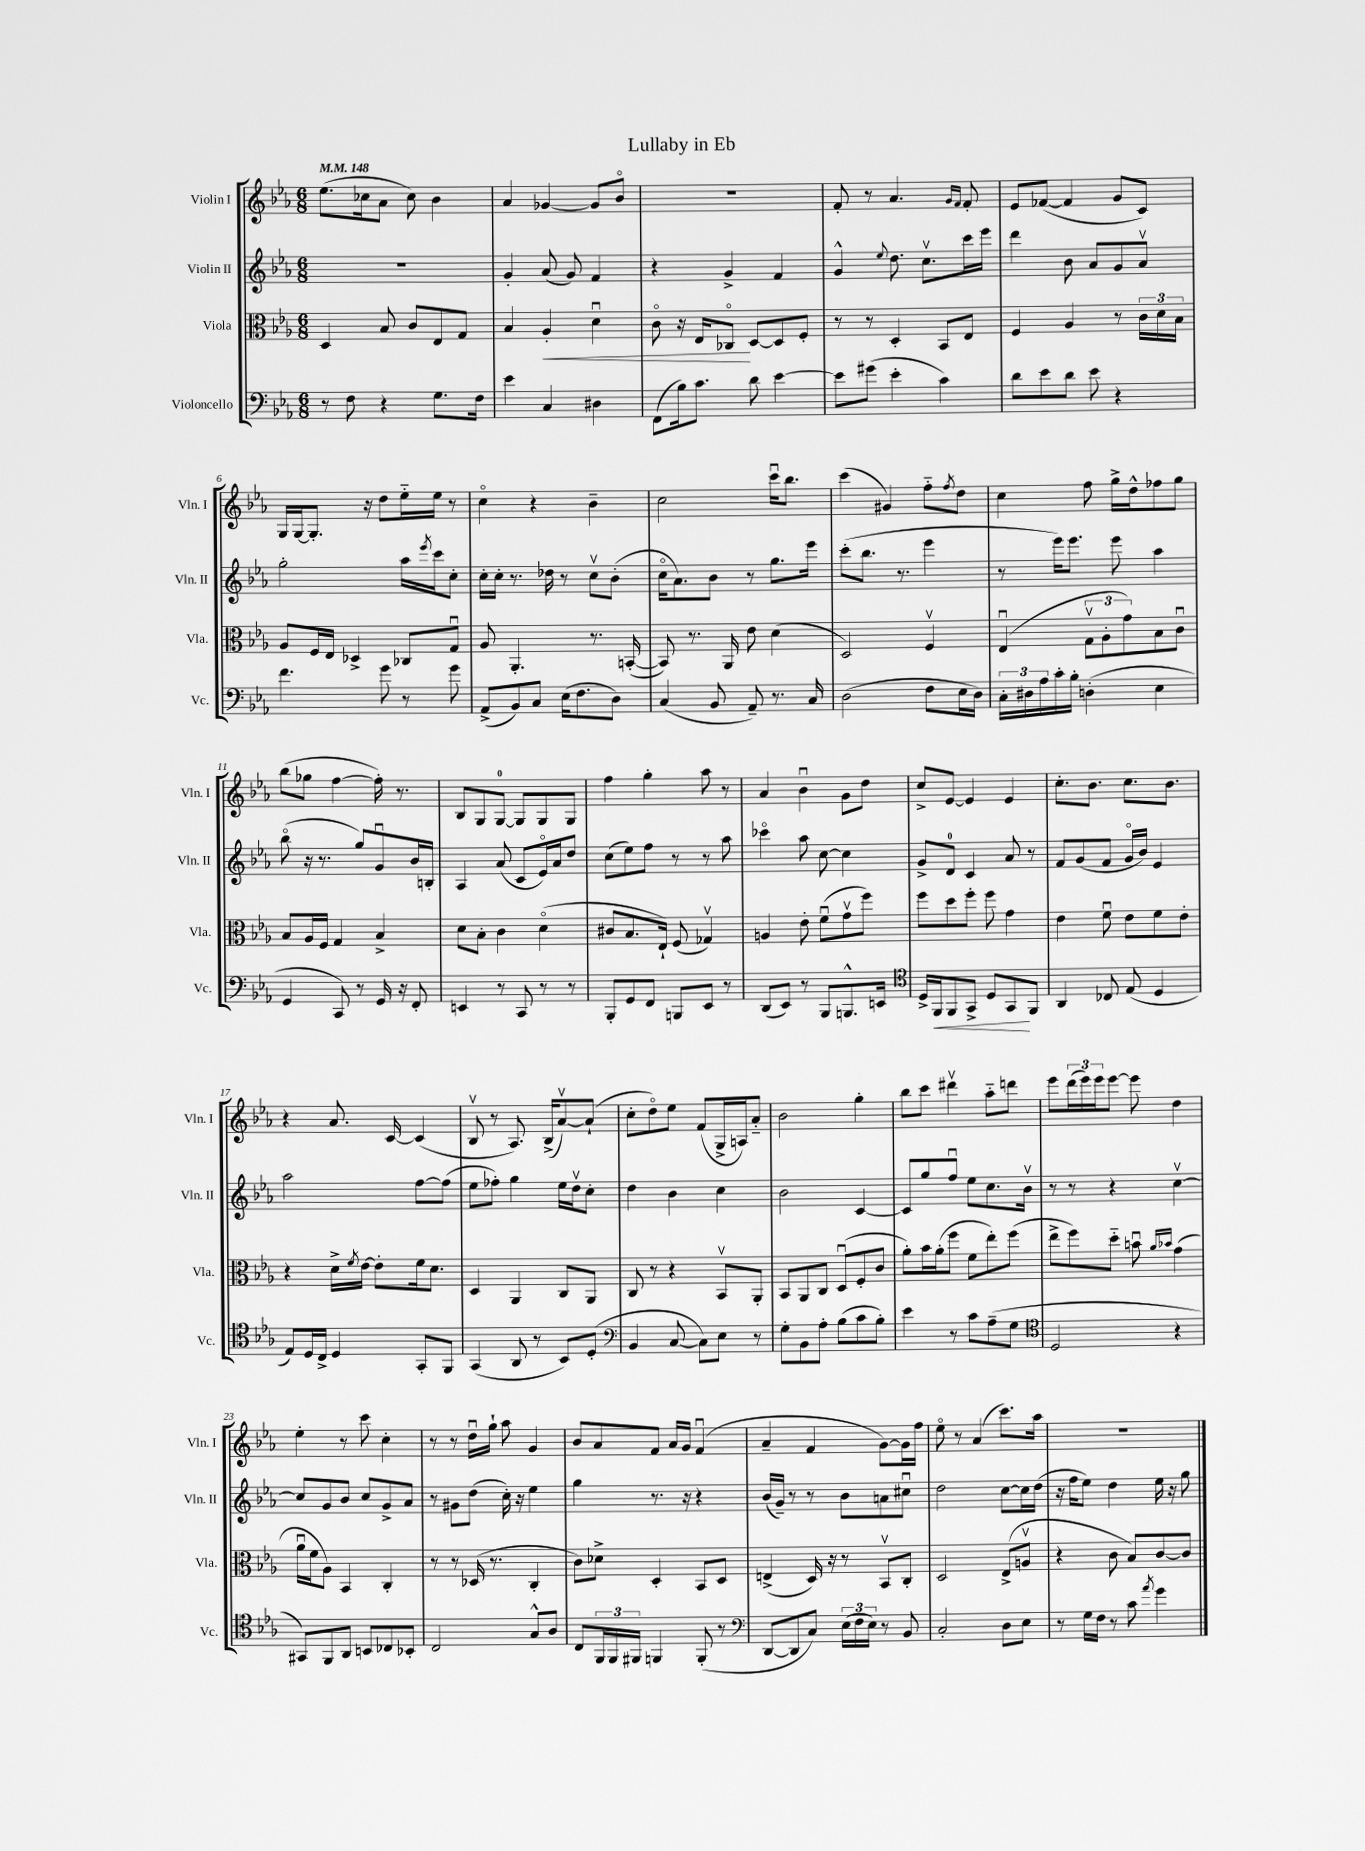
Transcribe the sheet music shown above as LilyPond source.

\header { title = "Lullaby in Eb" }
<<
\new StaffGroup <<
\new Staff = "s0" \with { instrumentName = "Violin I" shortInstrumentName = "Vln. I" } {
    \clef treble \key ees \major \numericTimeSignature \time 6/8 \tempo 4 = 148
    ees''8.( ces''16 aes'8 ces''8) bes'4 |
    aes'4 ges'4~ ges'8 bes'8\flageolet |
    R2. |
    f'8-. r8 aes'4. \grace { g'16 f'16 } f'8-. |
    ees'8 fes'8~( fes'4 g'8 c'8) |
    g16 g16~ g8.-. r16 d''8 ees''16-_ ees''16 r8 |
    c''4\flageolet r4 bes'4-- |
    c''2 c'''16\downbow bes''8. |
    c'''4( gis'4) f''8-_ \acciaccatura { f''8 } d''8 |
    c''4 f''8 g''16-> d''16-^ fes''8 g''8 |
    bes''8( ges''8 f''4~ f''16-.) r8. |
    bes8 g8 g8-0~ g8 g8 g8 |
    f''4 g''4-. aes''8 r8 |
    aes'4 bes'4\downbow g'8 d''8 |
    c''8-> ees'8~ ees'4 ees'4 |
    c''8.-. bes'8. c''8. bes'8. |
    r4 aes'8. c'16~ c'4( |
    bes8\upbow r8 aes8.) bes16->( aes'8~\upbow) aes'8-!( |
    c''8-. d''8\flageolet) ees''8 f'8( g16-> a16) aes'8-_ |
    bes'2 g''4-. |
    bes''8 c'''8 dis'''4\upbow aes''8-_ d'''8 |
    ees'''8 \tuplet 3/2 { d'''16( ees'''16) ees'''16 } ees'''8~ ees'''8 d''4 |
    ees''4-. r8 c'''8 c''4-. |
    r8 r8 d''16\downbow g''16-! aes''8 g'4 |
    bes'8 aes'8 f'8 aes'16 g'16 f'4\downbow( |
    aes'4-- f'4 g'8~) g'16 f''16 |
    ees''8\flageolet r8 aes'4( c'''8.) aes''16 |
    R2. \bar "|." |
}
\new Staff = "s1" \with { instrumentName = "Violin II" shortInstrumentName = "Vln. II" } {
    \clef treble \key ees \major \numericTimeSignature \time 6/8
    R2. |
    g'4-. aes'8( g'8) f'4 |
    r4 g'4-> f'4 |
    g'4-^ \appoggiatura { ees''8 } d''8. c''8.\upbow c'''16 ees'''16 |
    d'''4 bes'8 aes'8 g'8 aes'8\upbow |
    g''2-. aes''16 \acciaccatura { ees'''8 } c'''16 c''8-. |
    c''16-. c''16-. r8. des''16 r8 c''8\upbow bes'8-.( |
    c''16\flageolet aes'8.) bes'8 r8 g''8. ees'''16 |
    c'''8-.( bes''8. r8. ees'''4 |
    r8 ees'''16) ees'''8. ees'''8 aes''4 |
    bes''8\flageolet( r16 r8. g''8) g'8\downbow bes'16 b16-. |
    aes4 aes'8( c'8 ees'16\flageolet) aes'16 d''8 |
    c''8( ees''8) f''8 r8 r8 aes''8 |
    ces'''4\flageolet aes''8 c''8~ c''4 |
    g'8-> d'8-0 c'4 aes'8 r8 |
    f'8 g'8( f'8 g'16\flageolet bes'16) ees'4 |
    aes''2 f''8~ f''8( |
    ees''8 fes''8-.) g''4 ees''16 d''16\upbow c''8-. |
    d''4 bes'4 c''4 |
    bes'2 c'4~ |
    c'8 g''8 f''8\downbow ees''8 c''8. bes'16\upbow |
    r8 r8 r4 c''4~\upbow |
    c''8 g'8 bes'8 c''8 g'8-> aes'8 |
    r8 gis'8 d''8( c''16-.) r16 ees''4 |
    g''4 r8. r16 r4 |
    bes'16( g'16--) r8 r8 bes'8 a'8 cis''8\downbow |
    d''2 c''8~ c''16 d''16( |
    r16 f''16 ees''8) d''4 ees''16 r16 g''8 \bar "|." |
}
\new Staff = "s2" \with { instrumentName = "Viola" shortInstrumentName = "Vla." } {
    \clef alto \key ees \major \numericTimeSignature \time 6/8
    d4 bes8 c'8 ees8 g8 |
    bes4 aes4-.\< d'4\downbow |
    c'8\flageolet r16 ees16 ces8\flageolet\! d8~ d8 f8-. |
    r8 r8 d4-. bes,8 ees8 |
    f4 aes4 r8 \tuplet 3/2 { c'16 d'16 bes16 } |
    aes8 f16 ees16 des4-> ces8 g8\downbow |
    aes8 aes,4.-. r8. b,16~-.( |
    b,8) r8. aes,16 ees'8 d'4( |
    d2) f4\upbow |
    ees4\downbow( \tuplet 3/2 { g8\upbow aes8-. g'8) } bes8 c'8\downbow |
    bes8 aes16 f16 g4 bes4-> |
    d'8 bes8-. c'4 d'4\flageolet( |
    cis'8 bes8. ees16-!) f8( ges4\upbow) |
    a4 ees'8-. f'8\downbow( g'8\upbow f''8) |
    f''8 d''8 f''8-. f''8 g'4 |
    ees'4 f'8\downbow ees'8 f'8 ees'8-. |
    r4 d'16-> \acciaccatura { f'8 } ees'16~ ees'8-. f'16 d'8. |
    d4 aes,4 c8 aes,8 |
    c8 r8 r4 bes,8\upbow aes,8-. |
    bes,8 aes,8 c8 d8\downbow( f8-. c'8 |
    aes'8-.) bes'16 aes'16-.( f''8 f'8 ees''8-.) f''8( |
    ees''8-> f''8) d''8-_ b'8\downbow \grace { aes'16 bes'16 } g'4( |
    aes'16\downbow f'16 aes8) bes,4 c4-. |
    r8 r8 des16( r8. c4-. |
    c'8) des'8-> d4-. bes,8 d8 |
    e4->( d16) r16 r8 bes,8\upbow c8-. |
    d2 ees8->( a8\upbow |
    r4 c'8 bes8) c'8~ c'8 \bar "|." |
}
\new Staff = "s3" \with { instrumentName = "Violoncello" shortInstrumentName = "Vc." } {
    \clef bass \key ees \major \numericTimeSignature \time 6/8
    r8 f8 r4 g8. f16 |
    ees'4 c4 dis4 |
    f,8( bes16) c'8. d'8 ees'4~ |
    ees'8 gis'8( ees'4-. c'4) |
    d'8 ees'8 d'8 ees'8 r4 |
    f'4. g'8 r8 g'8 |
    aes,8->( bes,8) c8 ees16( f8. d8) |
    c4( bes,8 aes,8--) r8. c16 |
    d2( f8 ees16 d16) |
    \tuplet 3/2 { c16-. dis16 aes16 } c'16-. bes16-. d4-.( ees4 |
    g,4 c,8) r8 g,16 r16 f,8-. |
    e,4 r8 c,8 r8 r8 |
    bes,,8-. g,8 f,8 b,,8 ees,8 r8 |
    d,8( ees,8) r8 bes,,8 b,,8.-^ e,16 |
    \clef tenor d16-> f,16\< f,8 g,8-> d8 g,8\! f,8 |
    aes,4 ces8 ees8( d4 |
    ees8) d16 c16-> d4 g,8-. f,8 |
    g,4( aes,8 r8 bes,8) d8-.( |
    \clef bass bes,4 c8~ c8) ees8 r8 |
    g8-. bes,8 aes8-. bes8( c'8 bes8-.) |
    ees'4 r8 c'8 aes8--( g8 |
    \clef tenor d2 r4 |
    gis,8) f,8 aes,8 b,8 ces8 bes,8-. |
    c2 g8-^ aes8 |
    c8 \tuplet 3/2 { f,16 f,16 fis,16 } f,4 f,8-.( r8 |
    \clef bass d,8~ d,8 c8) \tuplet 3/2 { ees16( f16 ees16) } r8 bes,8 |
    c2-. d8 ees8 |
    r8 g16 f16 r8 c'8 \acciaccatura { aes'8 } g'4 \bar "|." |
}
>>
>>
